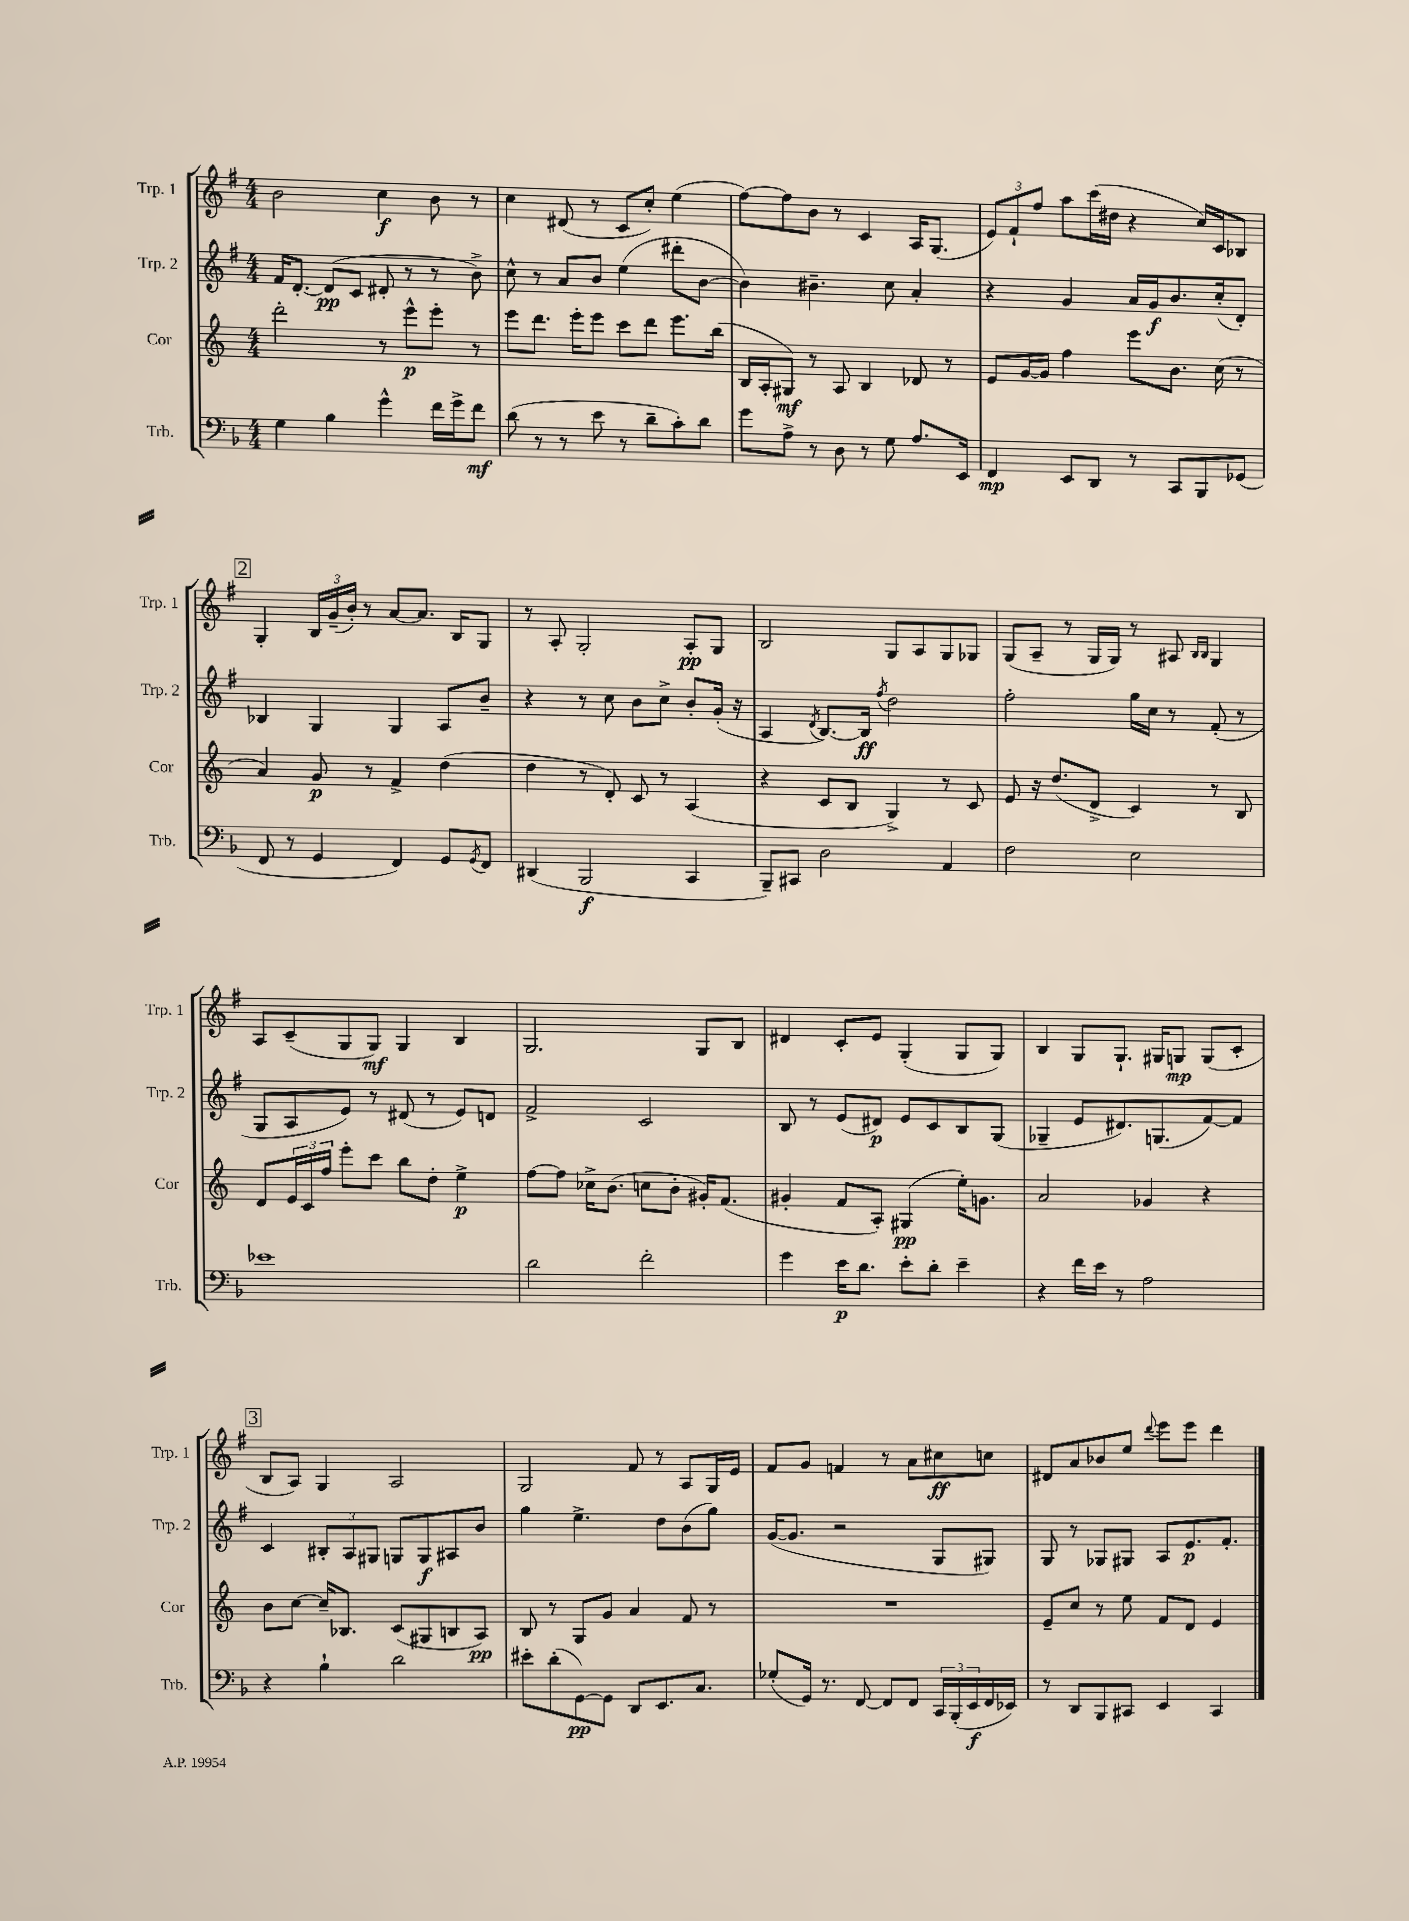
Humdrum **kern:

**kern	**kern	**kern	**kern
*staff4	*staff3	*staff2	*staff1
*clefF4	*clefG2	*clefG2	*clefG2
*k[b-]	*k[]	*k[f#]	*k[f#]
*M4/4	*M4/4	*M4/4	*M4/4
4G	2ddd'	16f#	2b
.	.	[8.d'	.
4B-	.	(8d]	.
.	.	8c	.
4g^^	8r	8d#'	4cc
.	8eee^^	8r	.
16f	8eee'	8r	8b
16g^	.	.	.
8f	8r	8b^)	8r
=	=	=	=
(8d	8eee	8cc^^	4cc
8r	8.ddd	8r	.
8r	.	8a	(8d#
.	16eee'	.	.
8e	8eee	8b	8r
8r	8ccc	(4ee	8c
8d~	8ddd	.	8cc')
8c')	8.eee	8ddd#'	(4ee
8d	.	[8b	.
.	(16bb	.	.
=	=	=	=
8g	16B	4b])	[8ff#)
.	16A'	.	.
8A^	8G#)	.	8ff#]
8r	8r	4.b#~	8b
8D	8A	.	8r
8r	4B	.	4c
8G	.	8cc	.
8.A	8d-	4a'	16A
.	.	.	(8.G
.	8r	.	.
16EE	.	.	.
=	=	=	=
4FF	8e	4r	12e)
.	.	.	12f#`
.	[16g	.	.
.	.	.	12ff#
.	16g]	.	.
8EE	4ff	4g	8aa
8DD	.	.	(16ccc
.	.	.	16dd#
8r	8eee	16a	4r
.	.	16g	.
8CC	8.b	8.b	.
8BBB-	.	.	16cc)
.	(16cc	(16cc'	16c
(8GG-	8r	8d')	8B-
=	=	=	=
8FF	4a)	4B-	4G'
8r	.	.	.
4GG	8g	4G	24B
.	.	.	(24g~
.	.	.	24b')
.	8r	.	8r
4FF)	4f^	4G	[8a
.	.	.	8.a]
8GG	(4dd	8A	.
.	.	.	16B
8qGG	.	.	.
8FF	.	8b~	8G
=	=	=	=
(4DD#	4dd	4r	8r
.	.	.	8A'
2BBB-	8r	8r	2G'
.	8d')	8cc	.
.	8c	8b	.
.	8r	8cc^	.
4CC	(4A	8b'	8A'
.	.	(16g'	8G
.	.	16r	.
=	=	=	=
8BBB-~)	4r	4A	2B
8CC#	.	.	.
.	.	8qd	.
2D	8c	[8.B)	.
.	8B	.	.
.	.	16B]	.
.	.	8qff#	.
.	4G^)	2dd	8G
.	.	.	8A
4AA	8r	.	8G
.	8c	.	8G-
=	=	=	=
2F	8e	2ff#'	(8G
.	16r	.	8A~
.	(8.dd	.	.
.	.	.	8r
.	8d^	.	16G
.	.	.	16G)
2E	4c)	16gg	8r
.	.	16cc	.
.	.	8r	8A#
.	.	.	16qqB
.	.	.	16qqB
.	8r	(8f#'	4G
.	8B	8r	.
=	=	=	=
1e-	8d	8G	8A
.	24e	8A	(8c~
.	24c	.	.
.	24ff	.	.
.	8eee'	8e)	8G
.	8ccc	8r	8G)
.	8bb	(8d#	4G
.	8dd'	8r	.
.	4ee^	8e)	4B
.	.	8d	.
=	=	=	=
2d	[8ff	2f#^	2.G
.	8ff]	.	.
.	16cc-^	.	.
.	(8.b	.	.
2f'	8cc	2c	.
.	8b'	.	.
.	16g#')	.	8G
.	(8.f	.	.
.	.	.	8B
=	=	=	=
4g	4g#'	8B	4d#
.	.	8r	.
16e	8f	(8e	8c'
8.d	.	.	.
.	8A')	8d#)	8e
8e'	(4G#	8e	(4G'
8d'	.	8c	.
4e~	16ee')	8B	8G
.	8.g	.	.
.	.	(8G	8G)
=	=	=	=
4r	2a	4G-~	4B
16f	.	8e	8G
16e	.	.	.
8r	.	8.d#)	8.G`
2A	4g-	.	.
.	.	(8.G	16G#
.	.	.	8G
.	4r	[8f#)	(8G
.	.	8f#]	8c'
=	=	=	=
4r	8b	4c	8B
.	[8cc	.	8A)
4B-`	16cc~]	12B#'	4G
.	8.B-	.	.
.	.	12A	.
.	.	12G#	.
2d	(8c	8G	2A
.	8G#	8G	.
.	8B	8A#	.
.	8A)	8b	.
=	=	=	=
8e#'	8B	4gg	2G
(8d'	8r	.	.
[8GG)	8G	4.ee^	.
8GG]	8g	.	.
8DD	4a	.	8f#
8.EE	.	8dd	8r
.	8f	(8b	8A
8.C	.	.	.
.	8r	8gg)	16G
.	.	.	16e
=	=	=	=
(8G-'	1r	([16g	8f#
.	.	8.g]	.
16GG)	.	.	8g
8.r	.	.	.
.	.	2r	4f
[8FF	.	.	.
8FF]	.	.	8r
8FF	.	.	8a
24CC	.	8G	8cc#
(24BBB-'	.	.	.
24EE	.	.	.
16FF	.	8G#)	8cc
16EE-)	.	.	.
=	=	=	=
8r	8e~	8G	8d#
8DD	8cc	8r	8a
8BBB-	8r	8G-	8b-
8CC#	8ee	8G#	8ee
.	.	.	8qqddd
4EE	8f	8A	8eee
.	8d	8.e	8eee
4CC#	4e	.	4ddd
.	.	8.f#'	.
==	==	==	==
*-	*-	*-	*-
